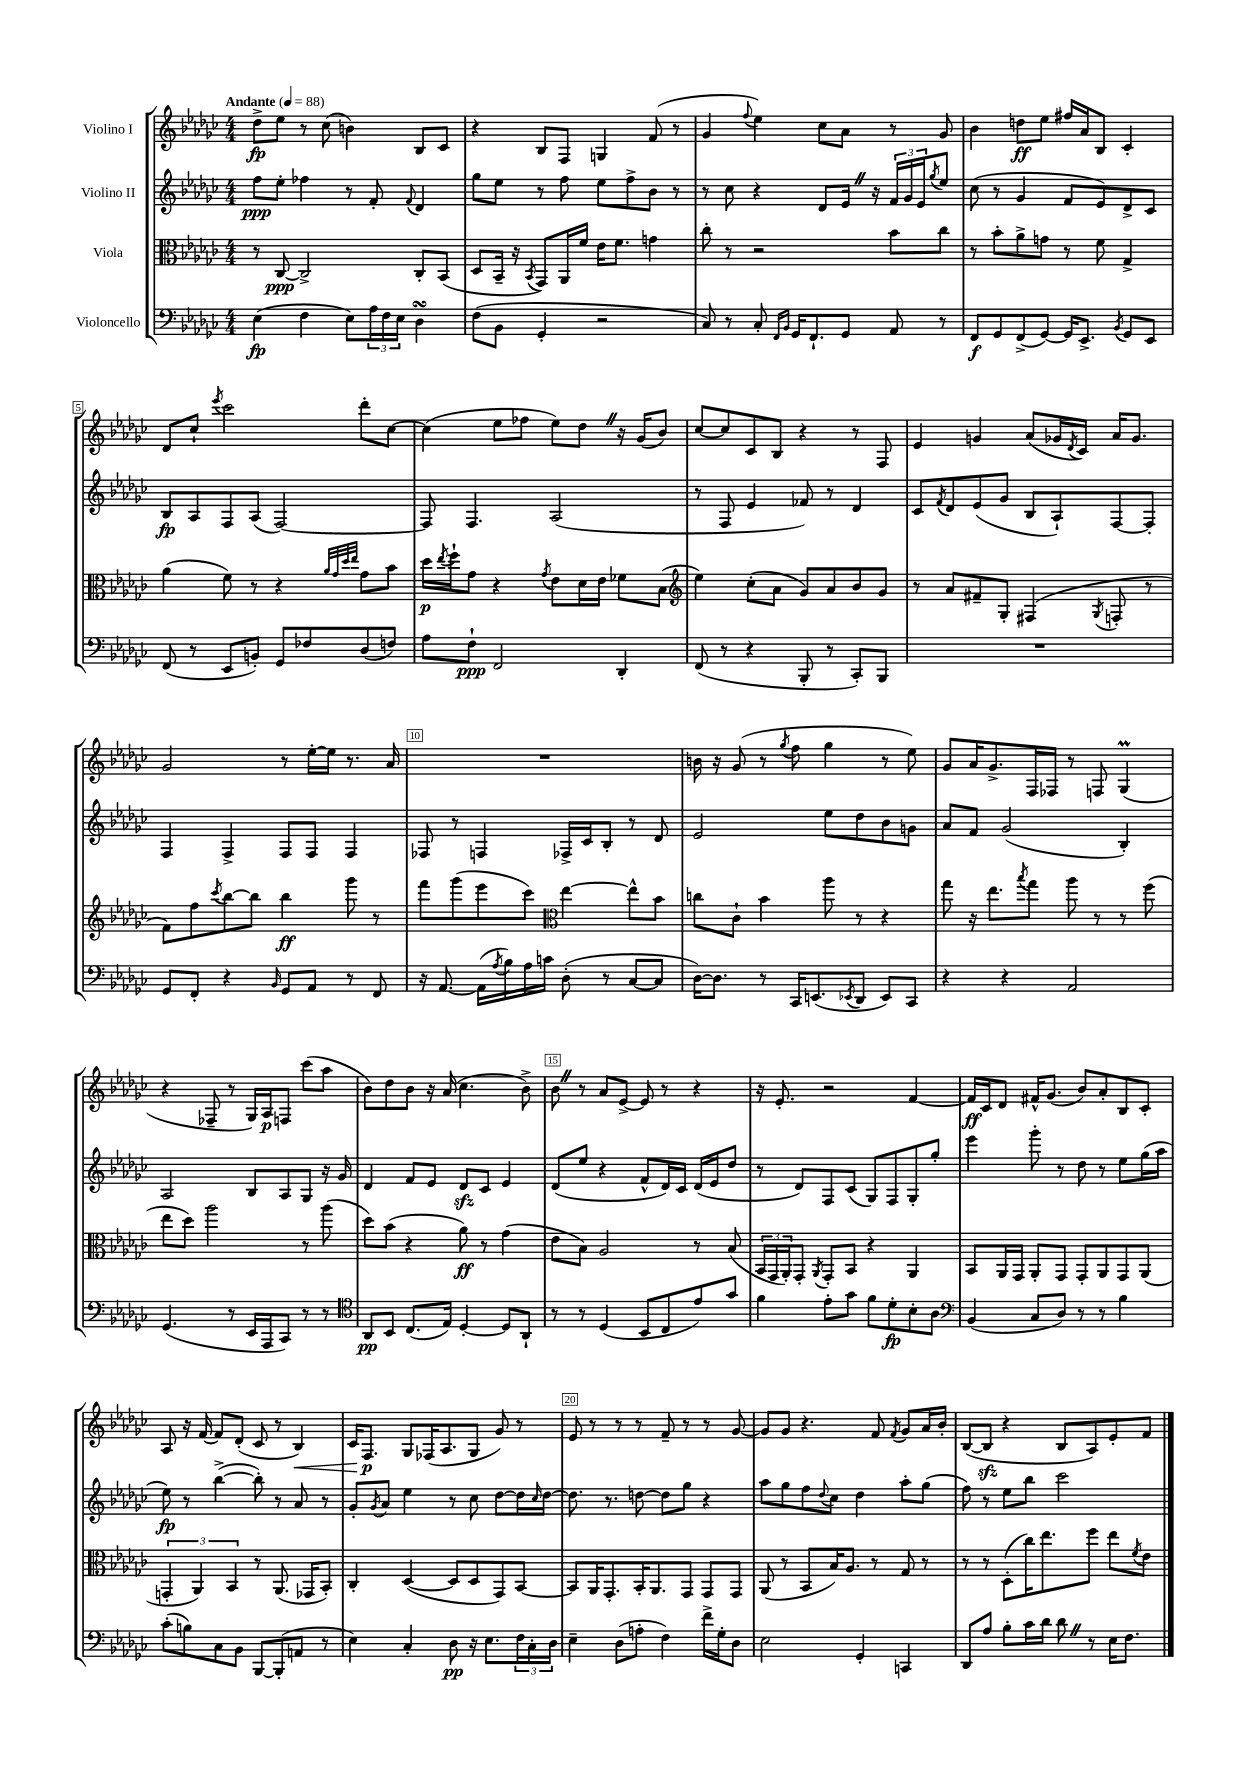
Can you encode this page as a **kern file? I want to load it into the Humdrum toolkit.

**kern	**dynam	**kern	**dynam	**kern	**dynam	**kern	**dynam
*part4	*part4	*part3	*part3	*part2	*part2	*part1	*part1
*staff4	*staff4	*staff3	*staff3	*staff2	*staff2	*staff1	*staff1
*I"Violoncello	*	*I"Viola	*	*I"Violino II	*	*I"Violino I	*
*clefF4	*	*clefC3	*	*clefG2	*	*clefG2	*
*k[b-e-a-d-g-c-]	*	*k[b-e-a-d-g-c-]	*	*k[b-e-a-d-g-c-]	*	*k[b-e-a-d-g-c-]	*
*M4/4	*	*M4/4	*	*M4/4	*	*M4/4	*
*MM88	*	*MM88	*	*MM88	*	*MM88	*
=1	=1	=1	=1	=1	=1	=1	=1
!	!	!	!	!	!	!LO:TX:a:B:t=Andante	!
(4E-\	fp	8r	.	8ff\L	ppp	8dd-^\L	fp
.	.	[8C-/	ppp	8ee-'\J	.	8ee-\J	.
4F\	.	2C-^/]	.	4ff-X\	.	8r	.
.	.	.	.	.	.	(8cc-\	.
8E-\L)	.	.	.	8r	.	4bn\)	.
24A-\L	.	.	.	8f'/	.	.	.
24F\	.	.	.	.	.	.	.
24E-\JJ	.	.	.	.	.	.	.
.	.	.	.	8qqf/	.	.	.
4D-sSSS\	.	8C-'/L	.	4d-/	.	8B-/L	.
.	.	(8BB-/J	.	.	.	8c-/J	.
=2	=2	=2	=2	=2	=2	=2	=2
(8F\L	.	8D-/L	.	8gg-\L	.	4r	.
8BB-\J	.	16BB-~/Jk	.	8ee-\J	.	.	.
.	.	16r	.	.	.	.	.
.	.	8qBB-/	.	.	.	.	.
4GG-'/	.	8GG-/L)	.	8r	.	8B-/L	.
.	.	16AA-/L	.	8ff\	.	8F/J	.
.	.	16f/JJ	.	.	.	.	.
2r	.	16e-\KL	.	8ee-\L	.	4Gn/	.
.	.	8.f\J	.	.	.	.	.
.	.	.	.	8ff^\	.	.	.
.	.	4gn\	.	8b-\J	.	(8f/	.
.	.	.	.	8r	.	8r	.
=3	=3	=3	=3	=3	=3	=3	=3
8C-/)	.	8cc-'\	.	8r	.	4g-/	.
8r	.	8r	.	8cc-\	.	.	.
.	.	.	.	.	.	8qqff/	.
8C-'/	.	2r	.	4r	.	4ee-\)	.
16qqFF/LL	.	.	.	.	.	.	.
16qqBB-/JJ	.	.	.	.	.	.	.
16GG-/KL	.	.	.	.	.	.	.
8.FF`/	.	.	.	.	.	.	.
.	.	.	.	8d-/L	.	8cc-\L	.
8GG-/J	.	.	.	16e-Z/Jk	.	8a-\J	.
.	.	.	.	16r	.	.	.
8AA-/	.	8b-\L	.	24f/LL	.	8r	.
.	.	.	.	24g-/	.	.	.
.	.	.	.	24e-/J	.	.	.
.	.	.	.	8qgg-/	.	.	.
8r	.	8cc-\J	.	8ee-/J	.	8g-/	.
=4	=4	=4	=4	=4	=4	=4	=4
8FF/L	f	8r	.	(8cc-\	.	4b-\	.
8GG-/	.	8b-'\L	.	8r	.	.	.
(8FF^/	.	8a-^\	.	4g-/	.	8ddn\L	ff
[8GG-/J)	.	8gn\J	.	.	.	8ee-\J	.
16GG-/KL]	.	8r	.	8f/L	.	16ff#X/LL	.
8.EE-^/J	.	.	.	.	.	16a-/J	.
.	.	8f\	.	8e-/)	.	8B-/J	.
8qBB-/	.	.	.	.	.	.	.
8GG-/L	.	4G-^/	.	8d-^/	.	4c-'/	.
8EE-/J	.	.	.	8c-/J	.	.	.
!!LO:LB:g=z
=5	=5	=5	=5	=5	=5	=5	=5
(8FF/	.	(4a-\	.	8B-/L	fp	8d-/L	.
8r	.	.	.	8A-/	.	8cc-`/J	.
.	.	.	.	.	.	8qeee-/	.
8EE-/L	.	8f\)	.	8F/	.	2ccc-\	.
8BBn'/J)	.	8r	.	(8A-/J	.	.	.
8GG-/L	.	4r	.	[2F/)	.	.	.
8F-X/	.	.	.	.	.	.	.
.	.	32qqa-/LLL	.	.	.	.	.
.	.	32qqg-/	.	.	.	.	.
.	.	32qqdd-/	.	.	.	.	.
.	.	32qqee-/JJJ	.	.	.	.	.
(8D-/	.	8g-\L	.	.	.	8ddd-'\L	.
8Fn/J)	.	8b-\J	.	.	.	[8cc-\J	.
=6	=6	=6	=6	=6	=6	=6	=6
8A-\L	.	16dd-\LL	p	8F/]	.	(4cc-\]	.
.	.	8qee-/	.	.	.	.	.
.	.	16ff`\J	.	.	.	.	.
8F`\J	ppp	8g-\J	.	4.F/	.	.	.
2FF/	.	4r	.	.	.	8ee-\L	.
.	.	.	.	.	.	8ff-X\J	.
.	.	8qg-/	.	.	.	.	.
.	.	8e-\L	.	(2A-/	.	8ee-\L)	.
.	.	16d-\L	.	.	.	8dd-Z\J	.
.	.	16e-\JJ	.	.	.	.	.
4DD-'/	.	8f-X\L	.	.	.	16r	.
.	.	.	.	.	.	(16g-/KL	.
.	.	(8B-\J	.	.	.	8b-/J)	.
=7	=7	=7	=7	=7	=7	=7	=7
*	*	*clefG2	*	*	*	*	*
(8FF/	.	4ee-\)	.	8r	.	[8cc-/L	.
8r	.	.	.	8F/	.	8cc-/]	.
4r	.	(8cc-'\L	.	4e-/	.	8c-/	.
.	.	8a-\J	.	.	.	8B-/J	.
8BBB-'/	.	8g-/L)	.	8f-X/)	.	4r	.
8r	.	8a-/	.	8r	.	.	.
8CC-'/L)	.	8b-/	.	4d-/	.	8r	.
8BBB-/J	.	8g-/J	.	.	.	8F/	.
=8	=8	=8	=8	=8	=8	=8	=8
1r	.	8r	.	8c-/L	.	4e-/	.
.	.	.	.	8qf/	.	.	.
.	.	8a-/L	.	8d-/	.	.	.
.	.	8f#X~/	.	(8e-/	.	4gn/	.
.	.	8G-'/J	.	8g-/J	.	.	.
.	.	(4F#X/	.	8B-/L	.	(8a-/L	.
.	.	.	.	8A-`/)	.	16g-X/L	.
.	.	.	.	.	.	8qd-/	.
.	.	.	.	.	.	16c-/JJ)	.
.	.	8qG-/	.	.	.	.	.
.	.	8Fn'/	.	[8F/	.	16a-/KL	.
.	.	.	.	.	.	8.g-/J	.
.	.	8r	.	8F'/J]	.	.	.
!!LO:LB:g=z
=9	=9	=9	=9	=9	=9	=9	=9
8GG-/L	.	8f\L)	.	4F/	.	2g-/	.
8FF'/J	.	8ff\	.	.	.	.	.
.	.	8qccc-/	.	.	.	.	.
4r	.	[8bb-\	.	4F^/	.	.	.
.	.	8bb-\J]	.	.	.	.	.
16qqBB-/	.	.	.	.	.	.	.
8GG-/L	.	4bb-\	ff	8F/L	.	8r	.
8AA-/J	.	.	.	8F/J	.	[16ee-'\LL	.
.	.	.	.	.	.	16ee-\JJ]	.
8r	.	8ggg-\	.	4F/	.	8.r	.
8FF/	.	8r	.	.	.	.	.
.	.	.	.	.	.	16a-/	.
=10	=10	=10	=10	=10	=10	=10	=10
16r	.	8fff\L	.	8F-X/	.	1r	.
[8.AA-/	.	.	.	.	.	.	.
.	.	(8ggg-\	.	8r	.	.	.
(16AA-\LL]	.	8eee-\	.	4Fn/	.	.	.
8qA-/	.	.	.	.	.	.	.
16B-\)	.	.	.	.	.	.	.
16A-\	.	8ccc-\J)	.	.	.	.	.
16cn\JJ	.	.	.	.	.	.	.
*	*	*clefC3	*	*	*	*	*
(8D-'\	.	[4ee-\	.	16F-X^/LL	.	.	.
.	.	.	.	16c-/J	.	.	.
8r	.	.	.	8B-'/J	.	.	.
[8C-/L	.	8ee-^^\L]	.	8r	.	.	.
8C-/J]	.	8b-\J	.	8d-/	.	.	.
=11	=11	=11	=11	=11	=11	=11	=11
[16D-\KL)	.	8ccn\L	.	2e-/	.	16bn\	.
8.D-\J]	.	.	.	.	.	16r	.
.	.	8c-`\J	.	.	.	(8g-/	.
8r	.	4b-\	.	.	.	8r	.
.	.	.	.	.	.	8qgg-/	.
16CC-/KL	.	.	.	.	.	8ff\	.
(8.EEn/	.	.	.	.	.	.	.
.	.	8aa-\	.	8ee-\L	.	4gg-\	.
8qEE-X/	.	.	.	.	.	.	.
8DD-/J	.	8r	.	8dd-\	.	.	.
8EE-/L)	.	4r	.	8b-\	.	8r	.
8CC-/J	.	.	.	8gn\J	.	8ee-\)	.
=12	=12	=12	=12	=12	=12	=12	=12
4r	.	8gg-\	.	8a-/L	.	8g-/L	.
.	.	16r	.	8f/J	.	16a-/K	.
.	.	8.ee-\L	.	.	.	8.g-^/	.
4r	.	.	.	(2g-/	.	.	.
.	.	8qbb-/	.	.	.	.	.
.	.	8gg-\J	.	.	.	16F/L	.
.	.	.	.	.	.	16F-X/JJ	.
2AA-/	.	8aa-\	.	.	.	8r	.
.	.	8r	.	.	.	8Fn/	.
.	.	8r	.	4B-'/)	.	(4G-M/	.
.	.	(8ff\	.	.	.	.	.
!!LO:LB:g=z
=13	=13	=13	=13	=13	=13	=13	=13
(4.GG-/	.	8ee-\L	.	2A-/	.	4r	.
.	.	8dd-\J)	.	.	.	.	.
.	.	2aa-\	.	.	.	8F-X~/	.
8r	.	.	.	.	.	8r	.
16EE-/LL	.	.	.	8B-/L	.	16G-/LL)	.
16AAA-/J	.	.	.	.	.	16A-/J	p
8CC-/J)	.	.	.	8A-/	.	8Fn/J	.
8r	.	8r	.	8G-/J	.	(8ccc-\L	.
8r	.	(8aa-\	.	16r	.	8aa-\J	.
.	.	.	.	16g-/	.	.	.
=14	=14	=14	=14	=14	=14	=14	=14
*clefC4	*	*	*	*	*	*	*
8AA-/L	pp	8dd-\L)	.	4d-/	.	8b-\L)	.
8BB-/J	.	(8b-\J	.	.	.	8dd-\	.
(8.C-/L	.	4r	.	8f/L	.	8b-\J	.
.	.	.	.	8e-/J	.	16r	.
16E-/Jk)	.	.	.	.	.	(16a-/	.
[4D-'/	.	8a-\)	ff	8d-zz/L	.	4.cc-\	.
.	.	8r	.	8c-/J	.	.	.
8D-/L]	.	(4g-\	.	4e-/	.	.	.
8AA-`/J	.	.	.	.	.	8b-^\)	.
=15	=15	=15	=15	=15	=15	=15	=15
8r	.	8e-\L	.	(8d-/L	.	8b-Z\	.
8r	.	8B-\J)	.	8ee-/J	.	8r	.
(4D-/	.	2A-/	.	4r	.	8a-/L	.
.	.	.	.	.	.	[8e-^/J	.
8BB-/L	.	.	.	8f^^/L	.	8e-/]	.
8C-/	.	.	.	16d-/L)	.	8r	.
.	.	.	.	16c-/JJ	.	.	.
8e-/)	.	8r	.	(16d-/LL	.	4r	.
.	.	.	.	16e-/J	.	.	.
8g-/J	.	(8B-/	.	8dd-/J	.	.	.
=16	=16	=16	=16	=16	=16	=16	=16
4f\	.	24BB-/LL	.	8r	.	16r	.
.	.	24GG-/	.	.	.	.	.
.	.	.	.	.	.	8.e-'/	.
.	.	24AA-'/J)	.	.	.	.	.
.	.	8GG-'/J	.	8d-/L)	.	.	.
.	.	8qAA-/	.	.	.	.	.
8e-'\L	.	8GG-'/L	.	8F/	.	2r	.
8g-\J	.	8BB-/J	.	(8c-/J	.	.	.
8f\L	.	4r	.	8G-/L)	.	.	.
8d-'\	fp	.	.	8F/	.	.	.
8B-'\	.	4AA-/	.	8G-'/	.	[4f/	.
8A-\J	.	.	.	8gg-'/J	.	.	.
=17	=17	=17	=17	=17	=17	=17	=17
*clefF4	*	*	*	*	*	*	*
(4BB-/	.	8BB-/L	.	4eee-\	.	16f/LL]	ff
.	.	.	.	.	.	16c-/J	.
.	.	16AA-/L	.	.	.	8d-/J	.
.	.	16GG-/JJ	.	.	.	.	.
8C-/L	.	8AA-'/L	.	8ggg-'\	.	16f#X^^/KL	.
.	.	.	.	.	.	(8.g-/J	.
8D-/J)	.	8GG-/J	.	8r	.	.	.
8r	.	8GG-'/L	.	8dd-\	.	8b-/L)	.
8r	.	8AA-/	.	8r	.	8a-'/	.
4B-\	.	8GG-/	.	8ee-\L	.	8B-/	.
.	.	(8AA-/J	.	(16gg-\L	.	8c-'/J	.
.	.	.	.	16aa-\JJ	.	.	.
!!LO:LB:g=z
=18	=18	=18	=18	=18	=18	=18	=18
(8c-'\L	.	6GGn'/	.	8ee-\)	fp	8A-/	.
8Bn\)	.	.	.	8r	.	16r	.
.	.	6AA-/)	.	.	.	.	.
.	.	.	.	.	.	[16f/	.
8C-\	.	.	.	([4bb-^\	.	8f/L]	.
.	.	6BB-/	.	.	.	.	.
8BB-\J	.	.	.	.	.	(8d-'/J	.
[8BBB-/L	.	8r	.	8bb-'\])	.	8c-/	.
(8BBB-'/]	.	(8.AA-/	.	8r	.	8r	.
!	!	!	!	!	!	!	!LO:HP:b
8AAn/J	.	.	.	8a-/	.	4B-/)	<
.	.	16GG-X/KL	.	.	.	.	.
8r	.	8BB-'/J)	.	8r	.	.	.
=19	=19	=19	=19	=19	=19	=19	=19
4E-\)	.	4C-'/	.	8g-'/L	.	16c-/KL	.
.	.	.	.	.	.	8.F/J	p
.	.	.	.	8qg-/	.	.	.
.	.	.	.	8a-/J	.	.	.
4C-'/	.	([4D-/	.	4ee-\	.	8G-/L	[
.	.	.	.	.	.	(16F-X/K	.
.	.	.	.	.	.	8.A-/	.
8D-\	pp	8D-/L]	.	8r	.	.	.
16r	.	8D-/	.	8cc-\	.	8G-/J	.
8.E-\L	.	.	.	.	.	.	.
.	.	8GG-/)	.	[8dd-\L	.	8g-/)	.
24F\L	.	[8BB-/J	.	16dd-\L]	.	8r	.
24C-'\	.	.	.	.	.	.	.
.	.	.	.	16qqcc-/	.	.	.
.	.	.	.	[16dd-\JJ	.	.	.
24D-\JJ	.	.	.	.	.	.	.
=20	=20	=20	=20	=20	=20	=20	=20
4E-~\	.	8BB-/L]	.	8.dd-\]	.	8e-/	.
.	.	16AA-/K	.	.	.	8r	.
.	.	8.GG-'/	.	8.r	.	.	.
(8D-\L	.	.	.	.	.	8r	.
8An'\J	.	16BB-'/K	.	[8ddn\	.	8r	.
.	.	8.AA-/	.	.	.	.	.
4F\)	.	.	.	8dd\L]	.	8f~/	.
.	.	8GG-/J	.	8gg-\J	.	8r	.
16f^\LL	.	8GG-/L	.	4r	.	8r	.
16G-'\J	.	.	.	.	.	.	.
8D-\J	.	8GG-/J	.	.	.	[8g-/	.
=21	=21	=21	=21	=21	=21	=21	=21
2E-\	.	(8AA-/	.	8aa-\L	.	8g-/L]	.
.	.	8r	.	8gg-\	.	8g-/J	.
.	.	8BB-/L	.	8ff\	.	4.r	.
.	.	.	.	8qqdd-/	.	.	.
.	.	16B-/K)	.	8cc-\J	.	.	.
.	.	8.A-/J	.	.	.	.	.
4GG-'/	.	.	.	4dd-\	.	.	.
.	.	8r	.	.	.	8f/	.
.	.	.	.	.	.	8qf/	.
4CCn/	.	8G-/	.	8aa-'\L	.	8g-/L	.
.	.	8r	.	(8gg-\J	.	16a-/L	.
.	.	.	.	.	.	16b-'/JJ	.
=22	=22	=22	=22	=22	=22	=22	=22
8DD-/L	.	8r	.	8ff\)	.	([8B-/L	.
8A-/J	.	8r	.	8r	.	8B-zz/J]	.
8B-'\L	.	(8D-'\L	.	8ee-\L	.	4r	.
16c-\L	.	16cc-\K)	.	8bb-\J	.	.	.
16d-\JJ	.	8.ee-\	.	.	.	.	.
8d-Z\	.	.	.	2ccc-\	.	8B-/L	.
8r	.	8ff\J	.	.	.	8A-/)	.
16E-\KL	.	8ee-\L	.	.	.	8e-'/	.
8.F\J	.	.	.	.	.	.	.
.	.	8qf/	.	.	.	.	.
.	.	8e-\J	.	.	.	8f/J	.
==	==	==	==	==	==	==	==
*-	*-	*-	*-	*-	*-	*-	*-
